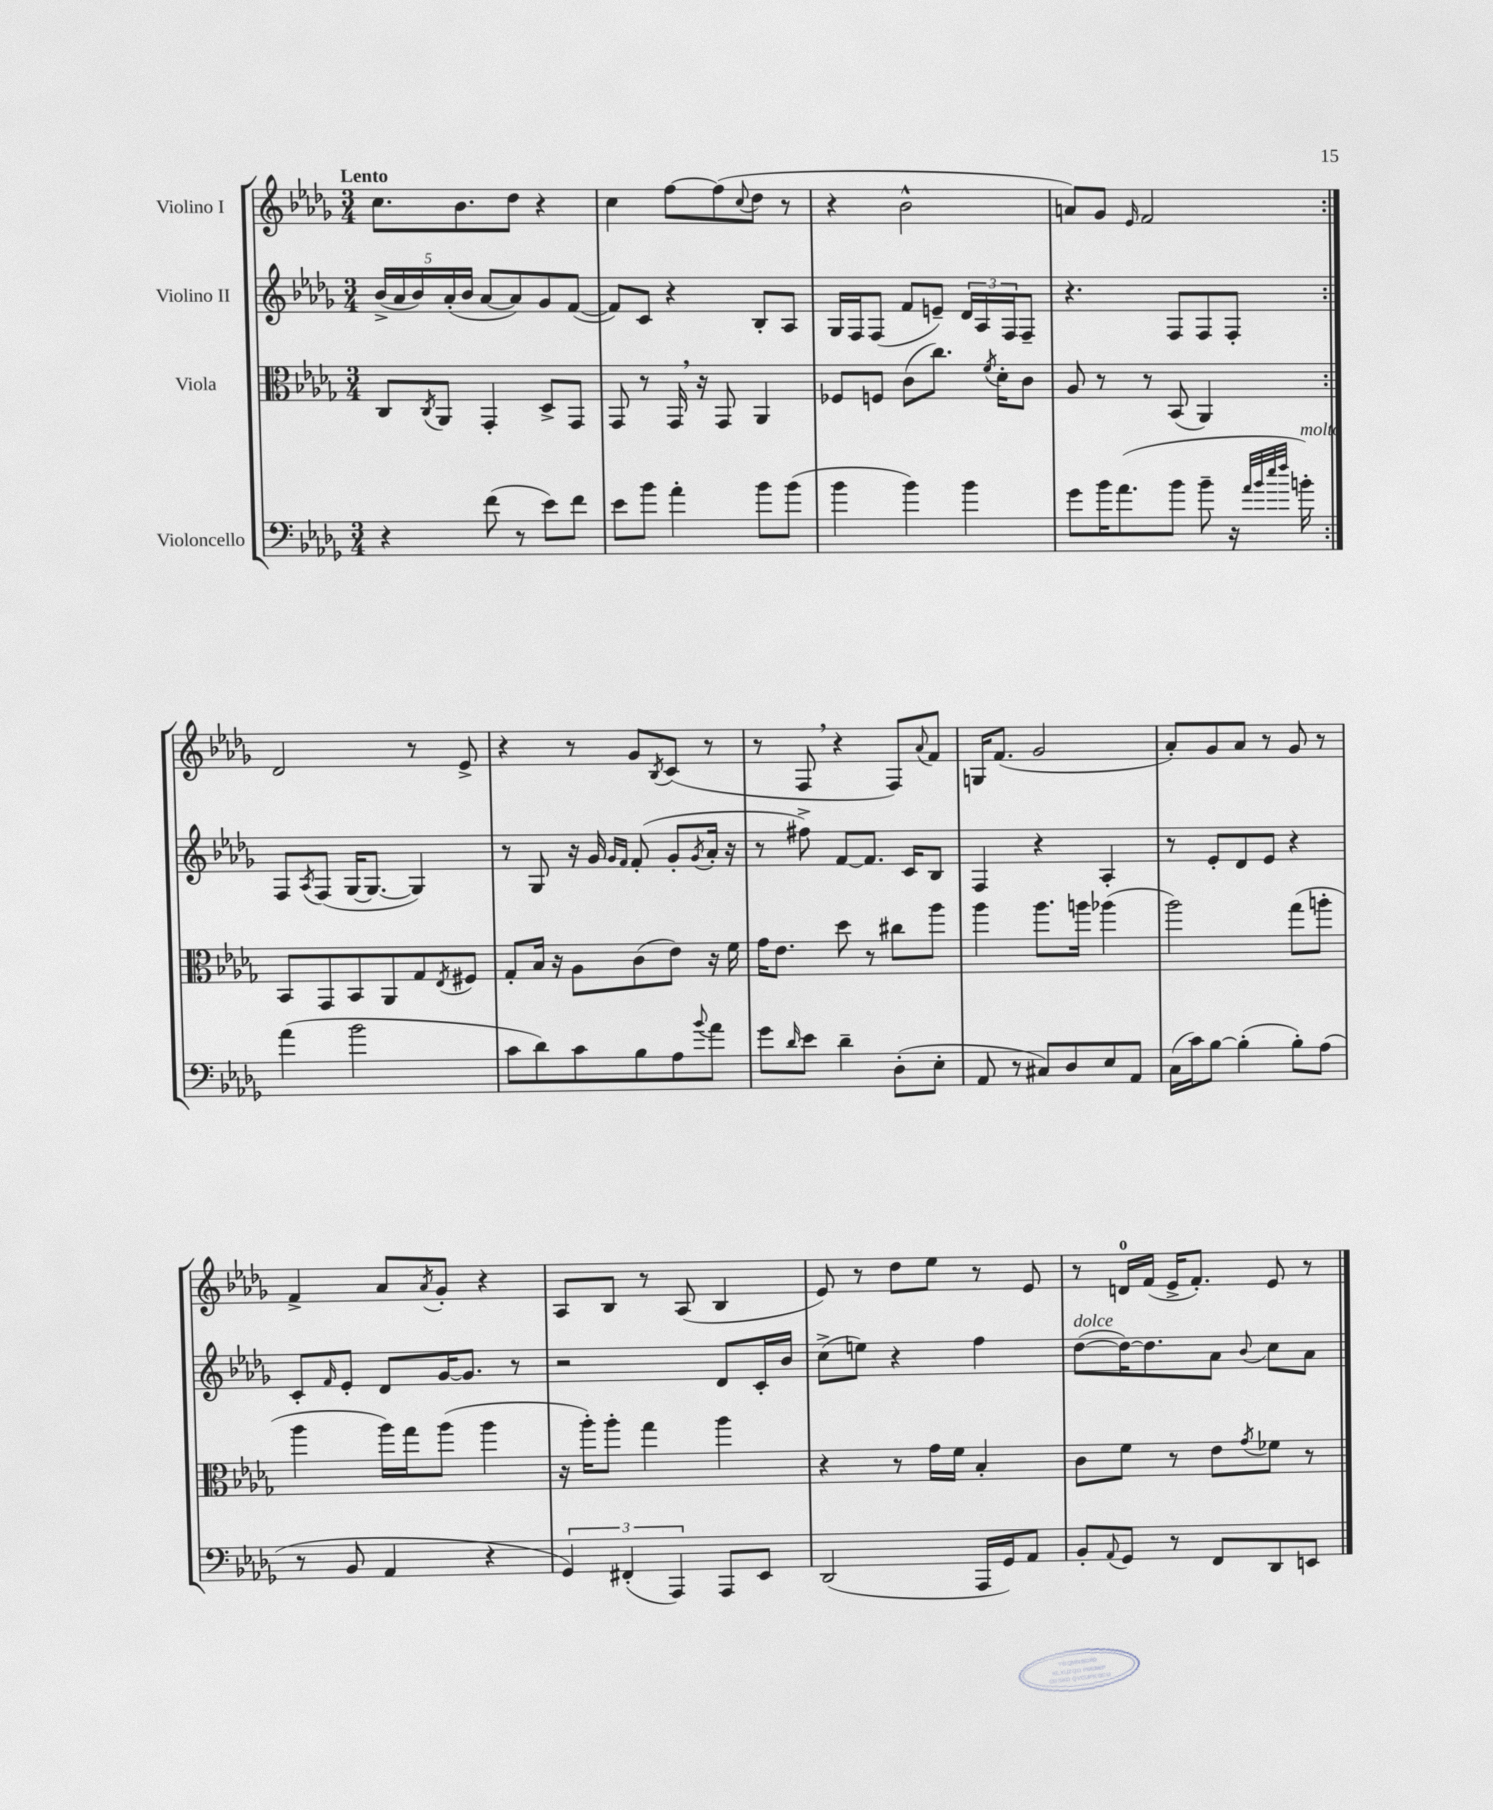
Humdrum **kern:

**kern	**kern	**kern	**kern
*part4	*part3	*part2	*part1
*staff4	*staff3	*staff2	*staff1
*I"Violoncello	*I"Viola	*I"Violino II	*I"Violino I
*clefF4	*clefC3	*clefG2	*clefG2
*k[b-e-a-d-g-]	*k[b-e-a-d-g-]	*k[b-e-a-d-g-]	*k[b-e-a-d-g-]
*M3/4	*M3/4	*M3/4	*M3/4
=1	=1	=1	=1
!	!	!	!LO:TX:a:B:t=Lento
4r	8C/L	(20b-^/LL	8.cc\L
.	.	20a-/	.
.	.	20b-/)	.
.	8qC/	.	.
.	8AA-/J	.	.
.	.	(20a-'/	.
.	.	.	8.b-\
.	.	20b-/JJ	.
(8f\	4GG-'/	[8a-/L	.
8r	.	8a-/])	8dd-\J
8e-\L)	8D-^/L	8g-/	4r
8f\J	8GG-/J	([8f/J	.
=2	=2	=2	=2
8e-\L	8GG-/	8f/L])	4cc\
8b-\J	8r	8c/J	.
4a-'\	16GG-,/	4r	[8ff\L
.	16r	.	.
.	8GG-/	.	(8ff\]
.	.	.	8qqcc/
8b-\L	4AA-/	8B-'/L	8dd-\J
(8b-\J	.	8A-/J	8r
=3	=3	=3	=3
4b-\	8F-X/L	16G-/LL	4r
.	.	16F/J	.
.	8Fn/J	(8F/J	.
4b-\)	(8c\L	8f/L	2b-^^\
.	8.cc\J)	8en~/J)	.
4b-\	.	24d-/LL	.
.	.	24A-/	.
.	8qf/	.	.
.	16d-'\KL	.	.
.	.	24F/J	.
.	8c\J	8F~/J	.
=4	=4	=4	=4
8g-\L	8A-/	4.r	8an/L)
16b-\K	8r	.	8g-/J
(8.a-\	.	.	.
.	.	.	16qqe-/
.	8r	.	2f/
8b-\J	(8BB-/	8F/L	.
8b-~\	4AA-/)	8F/	.
16r	.	8F'/J	.
32qqa-/LLL	.	.	.
32qqb-/	.	.	.
32qqee-/	.	.	.
32qqff/JJJ	.	.	.
!LO:TX:a:i:t=molto	!	!	!
16bn'\)	.	.	.
!!LO:LB:g=z
=5:|!	=5:|!	=5:|!	=5:|!
(4a-\	8BB-/L	8F/L	2d-/
.	.	8qA-/	.
.	8GG-/	(8F/J	.
2b-\	8BB-/	[16G-/KL	.
.	.	8.G-/J_	.
.	8AA-/	.	.
.	8G-/	4G-/])	8r
.	8qE-/	.	.
.	8F#X/J	.	8e-^/
=6	=6	=6	=6
8c\L	8G-'/L	8r	4r
8d-\)	16B-/Jk	8G-/	.
.	16r	.	.
8c\	8A-\L	16r	8r
.	.	16g-/	.
.	.	16qqg-/LL	.
.	.	16qqf/JJ	.
8B-\	(8c\	(8f'/	8g-/L
.	.	.	8qB-/
8A-\	8e-\J)	8g-'/L	(8c/J
8qqb-/	.	8qg-/	.
8a-\J	16r	16a-'/Jk	8r
.	16f\	16r	.
=7	=7	=7	=7
8g-\L	16g-\KL	8r	8r
.	8.e-\J	.	.
16qqd-/	.	.	.
8e-\J	.	8ff#X^\)	8F,/
4d-~\	8dd-\	[8f/L	4r
.	8r	8.f/J]	.
(8D-'\L	8cc#X\L	.	8F/L)
.	.	16c/KL	.
.	.	.	8qqa-/
8E-'\J	8aa-\J	8B-/J	8f/J
=8	=8	=8	=8
8AA-/	4aa-\	4F/	16Gn/KL
.	.	.	(8.f/J
8r	.	.	.
8C#X/L)	8.aa-\L	4r	2g-/
8D-/	.	.	.
.	16aan\Jk	.	.
8E-/	(4aa-X\	4A-'/	.
8AA-/J	.	.	.
=9	=9	=9	=9
(16C\LL	2aa-\)	8r	8a-'/L)
16c\J)	.	.	.
[8B-\J	.	8e-'/L	8g-/
(4B-'\]	.	8d-/	8a-/J
.	.	8e-/J	8r
8B-'\L)	(8gg-\L	4r	8g-/
(8A-\J	8aan'\J	.	8r
!!LO:LB:g=z
=10	=10	=10	=10
8r	4aa-\	8c'/L	4f^/
.	.	16qqf/	.
8BB-/	.	8e-'/J	.
4AA-/	16aa-\LL)	8d-/L	8a-/L
.	16gg-\J	.	.
.	.	.	8qa-/
.	(8aa-\J	[16g-/K	8g-'/J
.	.	8.g-/J]	.
4r	4aa-\	.	4r
.	.	8r	.
=11	=11	=11	=11
6GG-/)	16r	2r	8A-/L
.	16aa-'\KL)	.	.
.	8aa-'\J	.	8B-/J
(6FF#X'/	.	.	.
.	4gg-\	.	8r
6AAA-/)	.	.	.
.	.	.	(8A-/
8AAA-/L	4aa-\	8d-/L	4B-/
8EE-/J	.	16c'/L	.
.	.	16b-/JJ	.
=12	=12	=12	=12
(2DD-/	4r	(8cc^\L	8e-/)
.	.	8een\J)	8r
.	8r	4r	8dd-\L
.	16g-\LL	.	8ee-\J
.	16f\JJ	.	.
16AAA-/LL	4B-'/	4ff\	8r
16GG-/J)	.	.	.
8AA-/J	.	.	8e-/
=13	=13	=13	=13
!	!	!LO:TX:a:i:t=dolce	!
8BB-'/L	8c\L	([8dd-\L	8r
8qqAA-/	.	.	.
8GG-/J	8f\J	16dd-\K_)	16dn/LL
.	.	8.dd-\]	(16f/JJ
8r	8r	.	16e-^/KL
.	.	.	8.f'/J)
8FF/L	8e-\L	8a-\J	.
.	8qg-/	8qqb-/	.
8DD-/	8f-X\J	8cc\L	8e-/
8EEn/J	8r	8a-\J	8r
==	==	==	==
*-	*-	*-	*-
